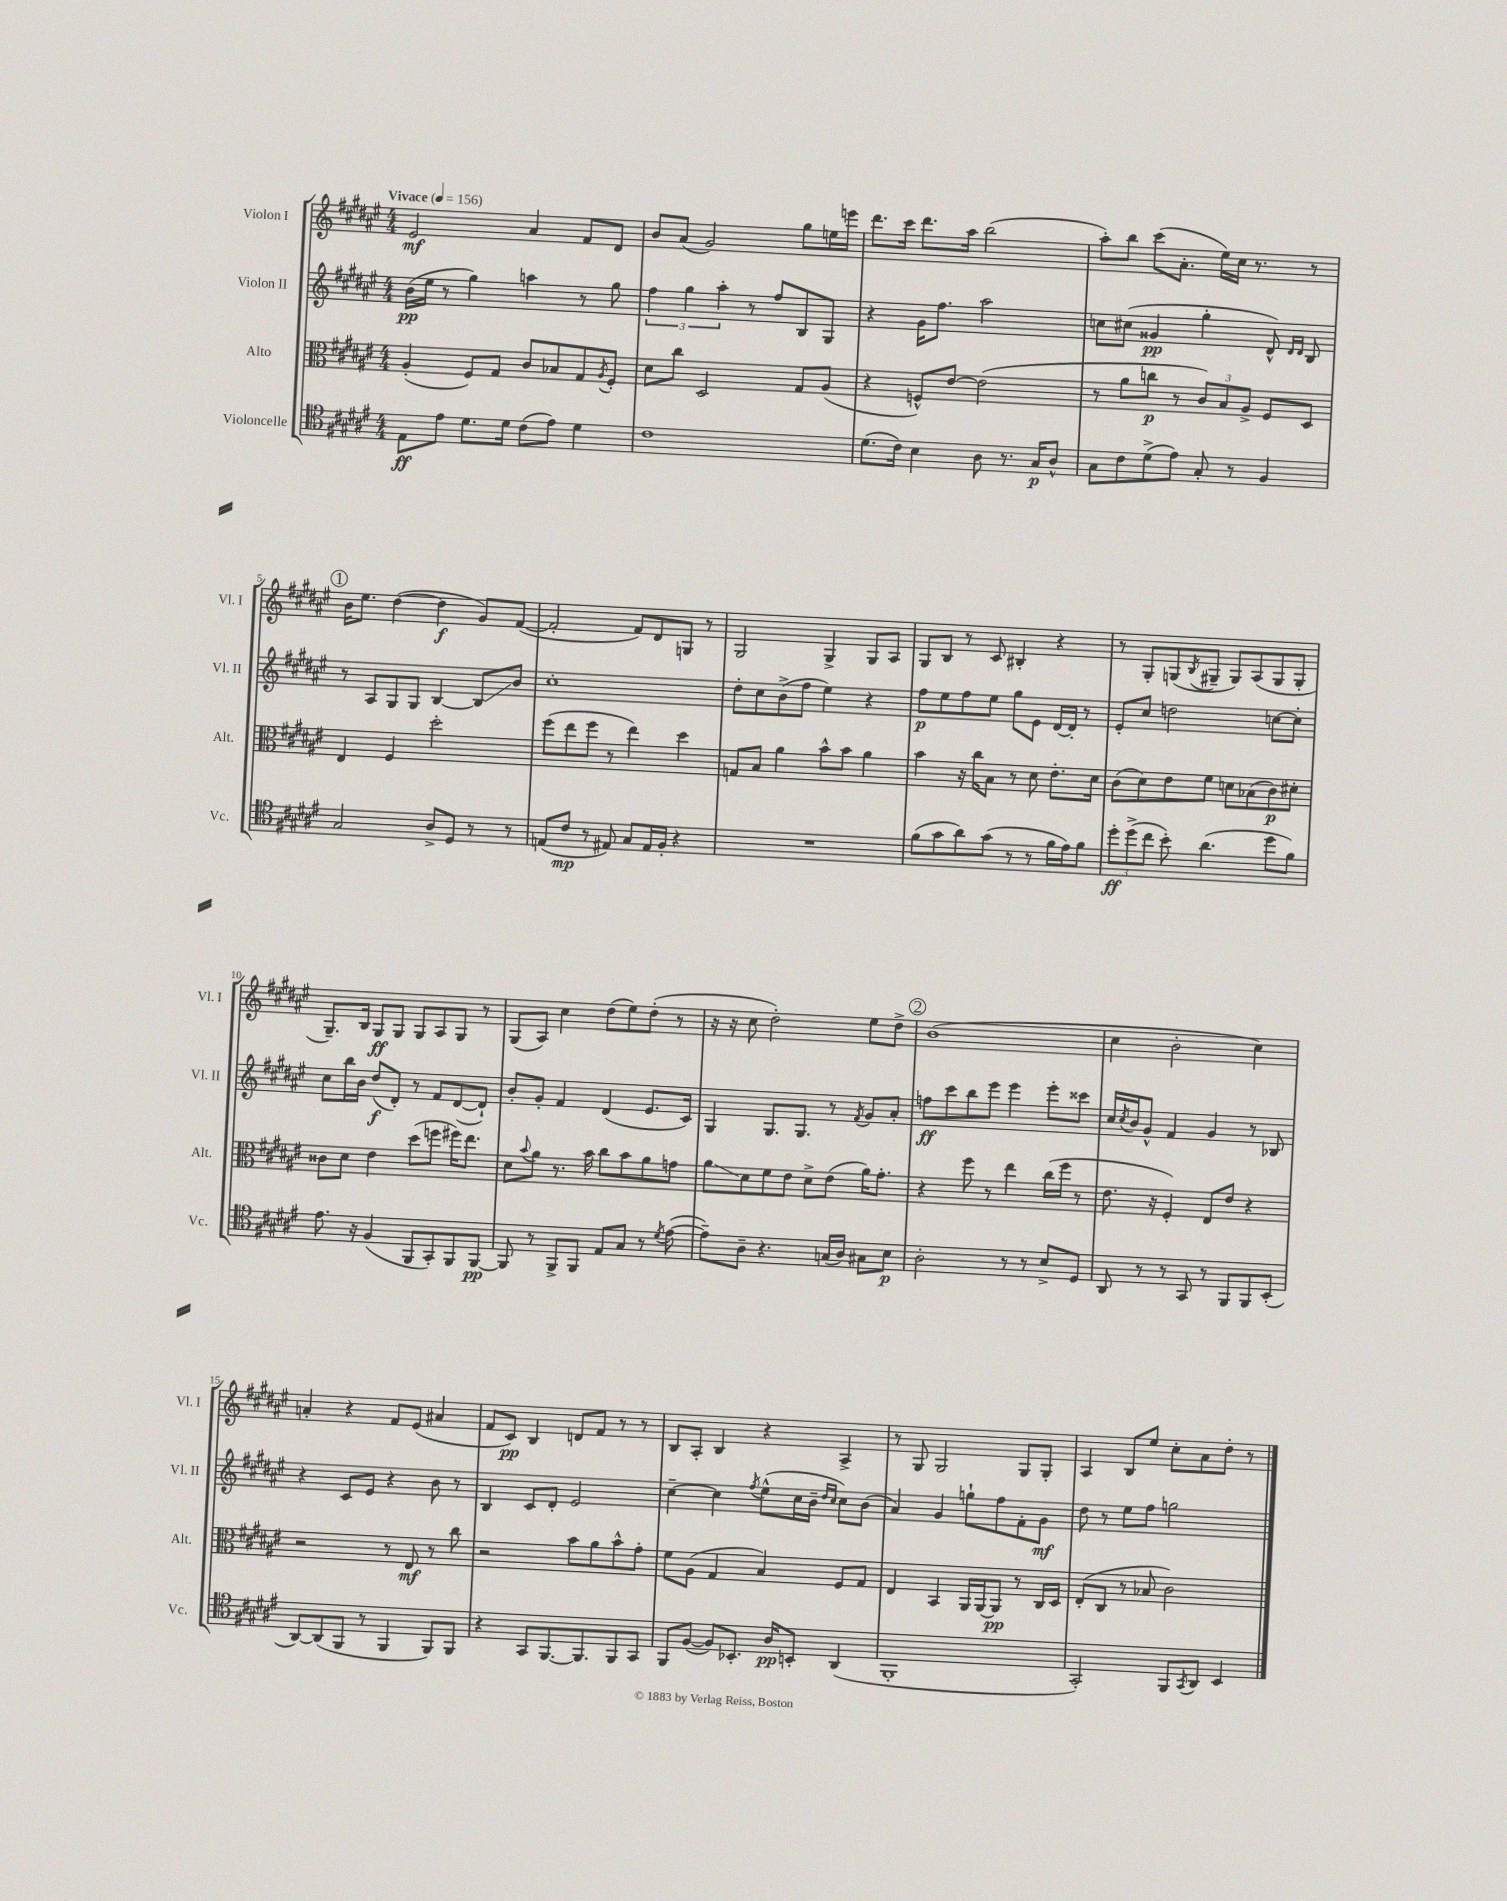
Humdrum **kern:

**kern	**kern	**kern	**kern
*staff4	*staff3	*staff2	*staff1
*clefC4	*clefC3	*clefG2	*clefG2
*k[f#c#g#d#a#e#]	*k[f#c#g#d#a#e#]	*k[f#c#g#d#a#e#]	*k[f#c#g#d#a#e#]
*M4/4	*M4/4	*M4/4	*M4/4
*MM156	*MM156	*MM156	*MM156
8E#	(4A#'	(16b	2e#
.	.	16ee#	.
8e#	.	8r	.
8.d#	8F#)	4gg#)	.
.	8G#	.	.
16d#	.	.	.
(8c#	8c#	4aa	4a#
8e#)	8B-	.	.
4d#	8G#	8r	8f#
.	8qA#	.	.
.	8F#'	8gg#	8d#
=	=	=	=
1c#	8d#	6ff#	8b
.	8cc#	.	(8a#
.	.	6gg#	.
.	2D#	.	2g#)
.	.	6aa#'	.
.	.	8r	.
.	.	8ff#	.
.	8G#	8B	8gg#
.	(8A#	8G#	16ee
.	.	.	16eee
=	=	=	=
(8.d#	4r	4r	8.ddd#
16c#)	.	.	16ccc#
4B	8F^^)	16g#	8.ddd#
.	.	8.ff#	.
.	[8e#	.	.
.	.	.	16aa#
8A#	(2e#]	2aa#	(2bb
8.r	.	.	.
16G#	.	.	.
8A#^^	.	.	.
=	=	=	=
8G#	8r	8cc	8aa#')
8c#	8a#	(8cc#	8bb
(8d#^	8cc	4g##	(8ccc#
8e#)	8r	.	8.a#'
8G#'	12c#)	4gg#'	.
.	.	.	16ee#)
.	12B	.	.
8r	.	.	16cc#
.	12A#^	.	.
.	.	.	8.r
4F#	8F#	8d#^^)	.
.	.	16qqd#	.
.	.	16qqd#	.
.	8D#	8B	8r
=	=	=	=
2G#	4E#	8r	16b
.	.	.	8.ee#
.	.	8A#	.
.	4F#	8G#	([4dd#
.	.	8G#	.
8A#^	2dd#'	[4B	4dd#]
8D#	.	.	.
8r	.	8B]	8g#)
8r	.	8b	([8f#
=	=	=	=
(8E	(8ff#	1cc#'	2f#']
8c#	8ee#	.	.
8r	8ff#	.	.
8E#)	8r	.	.
8G#	4ee#)	.	8f#)
16E#	.	.	8d#
16F#'	.	.	.
4r	4dd#	.	8G
.	.	.	8r
=	=	=	=
1r	8G	8dd#'	2G#
.	8B	8cc#	.
.	4a#	(8b^	.
.	.	8ff#	.
.	8b^^	4ee#)	4G#^
.	8b	.	.
.	4a#	4r	8G#
.	.	.	8A#
=	=	=	=
(8f#	4b	8ff#	8G#
8g#	.	8ee#	8B
8a#)	16r	8ff#	8r
.	16cc#	.	.
(8g#	8B	8ee#	8c#
8r	8r	8gg#	4B#'
8r	8d#	8e#	.
16f#	8.e#'	[16d#	4r
16e#)	.	16d#']	.
8f#	.	8r	.
.	16d#	.	.
=	=	=	=
12dd#'	(8c#	8e#'	8r
(12dd#^	.	.	.
.	8d#)	8cc#	8G#'
12cc#	.	.	.
8b')	8e#	2dd	(8G
.	.	.	8qB
(4.a#	8f#	.	8G#~
.	8d	.	8G#)
.	(8B-	.	(8A#
8dd#	8c#)	[8cc	8G#
8f#)	8d#'	8cc']	8G#'
=	=	=	=
8.e#	8c##	8cc#	8.G#~)
.	8d#	16bb	.
16r	.	16b	16B
(4F#	4e#	(8dd#	8G#
.	.	8d#')	8G#
8FF#	(8dd#	8r	8G#
8GG#')	8ff	8f#	8A#
8FF#	16ff#)	([8d#	8G#
.	8.ee#	.	.
[8FF#	.	8d#`])	8r
=	=	=	=
8FF#]	8d#	8b'	(8G#
.	8qqb	.	.
8r	8a#	8g#'	8A#)
8FF#^	8.r	4f#	4cc#
8FF#	.	.	.
.	16b	.	.
8E#	8cc#	(4d#	(8dd#
8G#	8b	.	8ee#)
8r	8a#	8.e#	(8dd#'
8qd#	.	.	.
([8e#	8g	.	8r
.	.	16c#)	.
=	=	=	=
8e#~])	8a#	4G#	16r
.	.	.	16r
8A#~	8d#	.	8cc#
4.r	8f#	8.G#	2dd#')
.	8e#	.	.
.	.	8.G#	.
.	8d#^	.	.
(16G	(8e#	8r	.
16A#)	.	.	.
.	.	8qf#	.
8G#	16a#)	8g#	8ee#
.	8.g#'	.	.
8B	.	8a#'	8dd#^
=	=	=	=
2A#'	4r	8ff	(1b
.	.	8ccc#	.
.	8ff#	8bb	.
.	8r	8eee#	.
8r	4ee#	4eee#	.
8r	.	.	.
8B^	(16cc#	8eee#'	.
.	16ff#	.	.
8D#	8r	8ccc##	.
=	=	=	=
8AA#	8.e#	16cc#	4cc#
.	.	8qcc#	.
.	.	16b	.
8r	.	8g#^^	.
.	16r	.	.
8r	4F#')	4f#	2b'
8GG#	.	.	.
8r	8E#	4g#	.
8FF#	8e#	.	.
8FF#	4r	8r	4cc#)
(8BB'	.	8B-	.
=	=	=	=
[8AA#)	2r	4r	4a'
(8AA#]	.	.	.
8FF#	.	8c#	4r
8r	.	8e#	.
4FF#	8r	4r	8f#
.	8E#	.	(8e#
8FF#)	8r	8b	4a#
8FF#	8cc#	8r	.
=	=	=	=
4r	2r	4B	8f#
.	.	.	8c#)
8GG#	.	8c#	4B
[8.FF#	.	8d#'	.
.	8b	2e#	8d
8.FF#]	.	.	.
.	8a#	.	8f#
8FF#	8b^^	.	8r
8GG#	8g#'	.	8r
=	=	=	=
8FF#	8f#	[4cc#~	8B
([8F#	(8A#	.	8A#'
8F#])	4G#	4cc#]	4B
8.BB-'	.	.	.
.	.	8qff#	.
.	4B)	(8ee#^^	4r
16A#	.	.	.
8BB'	.	16cc#	.
.	.	16b~	.
.	.	16qqdd#	.
.	.	16qqcc#	.
(4AA#	8F#	8cc#)	4A#^
.	8G#	(8b	.
=	=	=	=
1FF#'	4E#	4a#)	8r
.	.	.	8G#
.	4BB	4g#	2G#
.	16AA#	8gg`	.
.	[16AA#	.	.
.	8AA#]	8ff#	.
.	8r	8f#'	8G#
.	16C#	8g#	8G#'
.	16D#	.	.
=	=	=	=
2GG#')	(8E#'	8dd#	4A#
.	8C#	8r	.
.	8r	8ee#	8B
.	8B-	8ff#	8ee#
8FF#	2c#)	2gg	8cc#'
8qGG#	.	.	.
8AA#	.	.	8a#
4BB	.	.	8dd#'
.	.	.	8r
==	==	==	==
*-	*-	*-	*-
